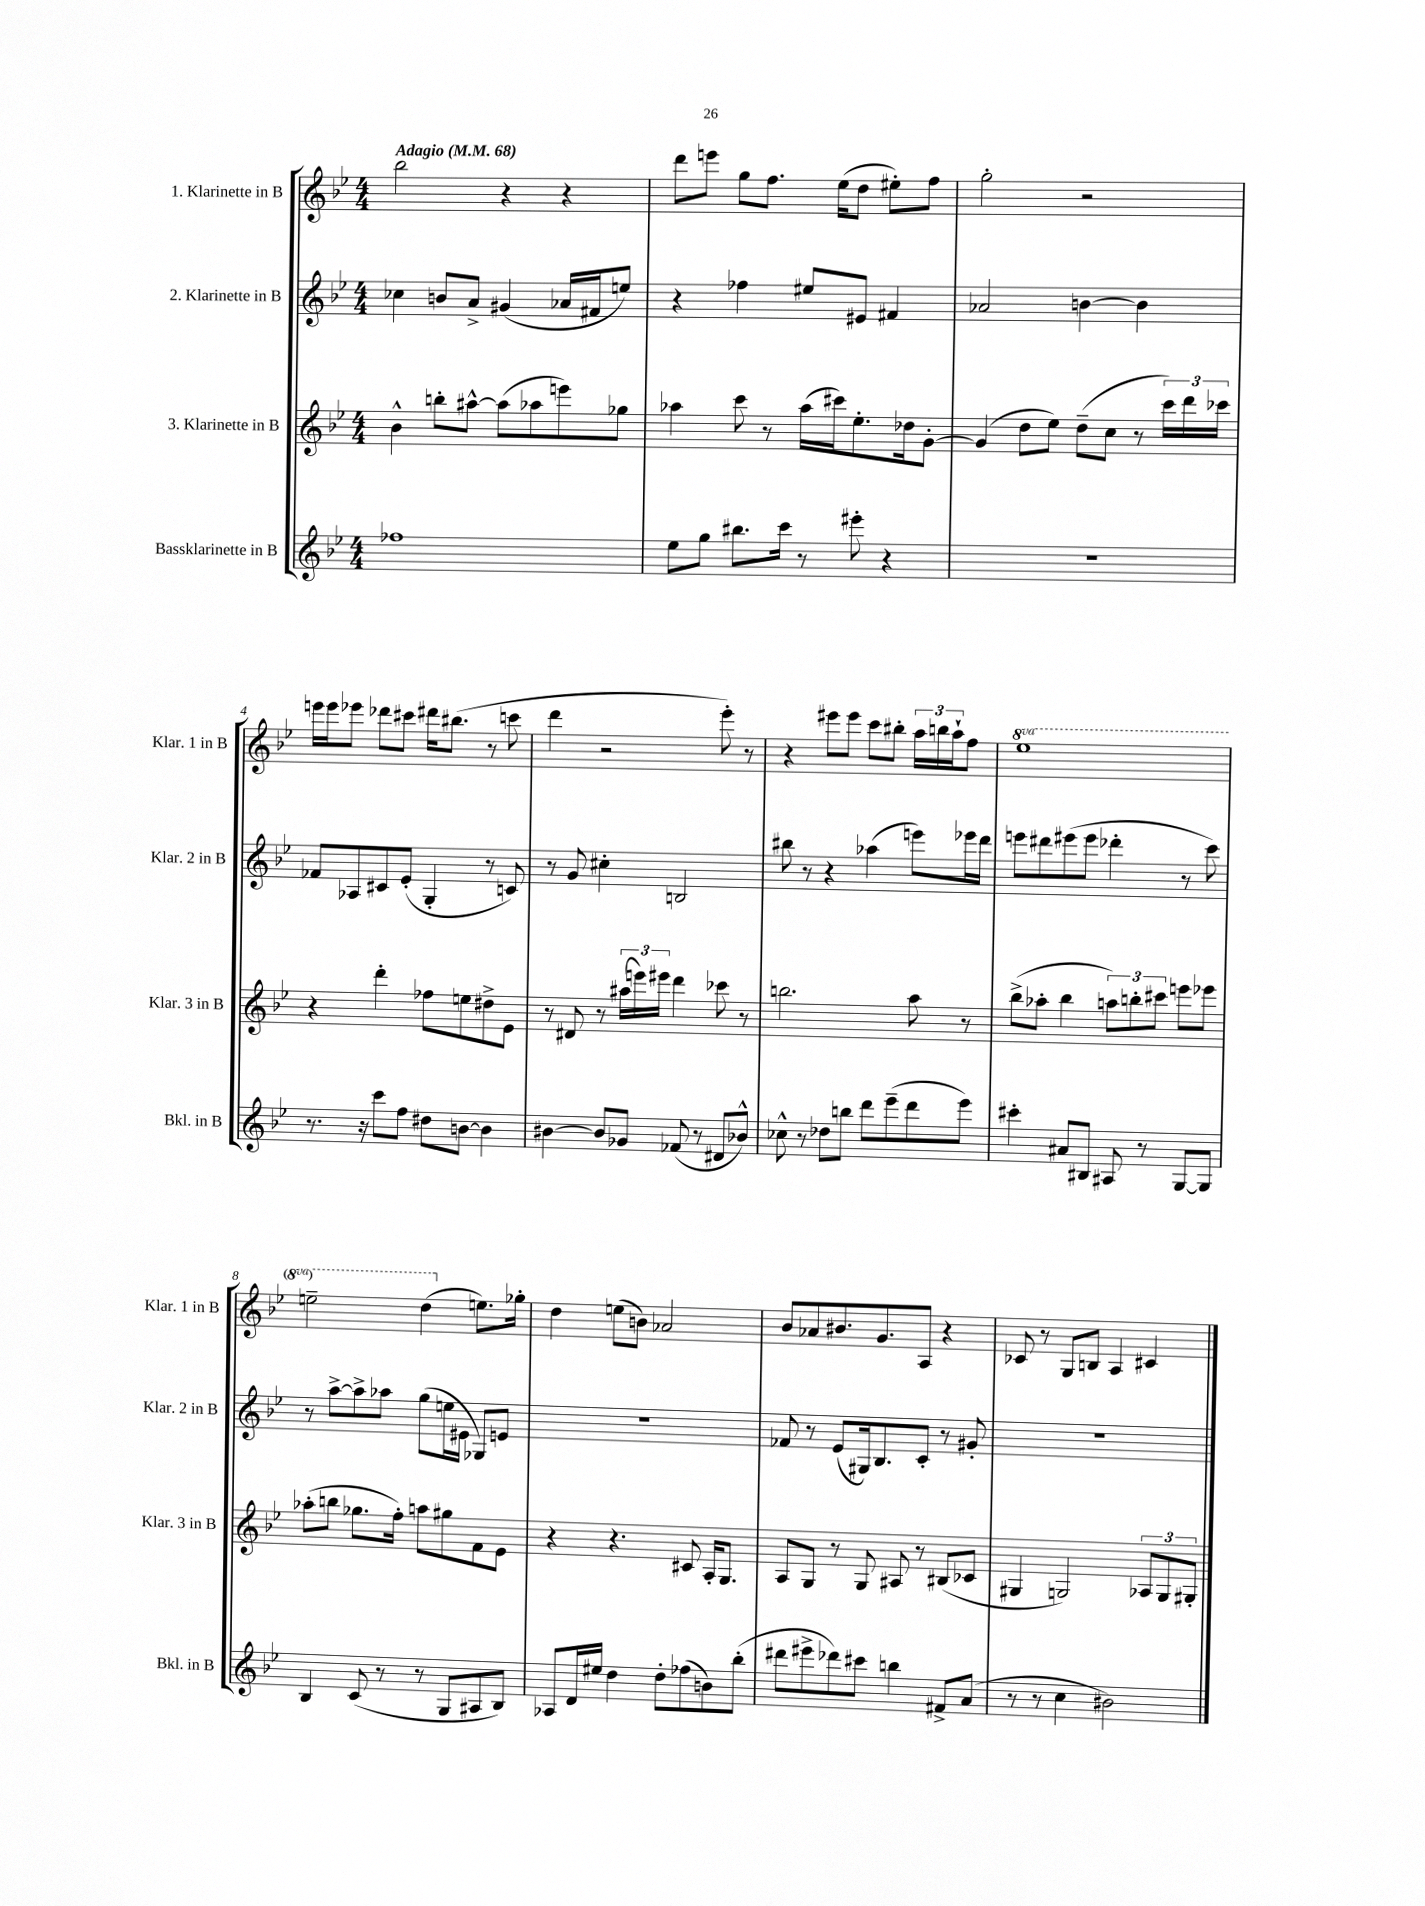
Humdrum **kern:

**kern	**kern	**kern	**kern
*staff4	*staff3	*staff2	*staff1
*clefG2	*clefG2	*clefG2	*clefG2
*k[b-e-]	*k[b-e-]	*k[b-e-]	*k[b-e-]
*M4/4	*M4/4	*M4/4	*M4/4
*MM68	*MM68	*MM68	*MM68
1ff-	4b-^^	4cc-	2bb-
.	8bb'	8b	.
.	[8aa#^^	8a^	.
.	(8aa#]	(4g#	4r
.	8aa-	.	.
.	8eee)	16a-	4r
.	.	16f#	.
.	8gg-	8ee)	.
=	=	=	=
8ee-	4aa-	4r	8ddd
8gg	.	.	8eee
8.bb#	8ccc	4ff-	8gg
.	8r	.	8.ff
16ccc	.	.	.
8r	(16aa-	8ee#	.
.	16ccc#)	.	(16ee-
8eee#'	8.ee-'	8e#	8dd
4r	.	4f#	8ee#')
.	16dd-	.	.
.	[8g'	.	8ff
=	=	=	=
1r	(4g]	2a-	2gg'
.	8dd	.	.
.	8ee-)	.	.
.	(8dd~	[4b	2r
.	8cc	.	.
.	8r	4b]	.
.	24ccc)	.	.
.	24ddd	.	.
.	24ccc-	.	.
=	=	=	=
8.r	4r	8f-	16eee
.	.	.	16eee
.	.	8A-	8eee-
16r	.	.	.
8ccc	4ddd'	8c#	8ddd-
8ff	.	(8e-'	8ccc#
8dd#	8ff-	4G'	16ddd#
.	.	.	(8.bb#
[8b	8ee	.	.
4b]	8dd#^	8r	8r
.	8e-	8c)	8ccc
=	=	=	=
[4b#	8r	8r	4ddd
.	8d#	8g	.
8b#]	8r	4cc#'	2r
8g-	(24aa#	.	.
.	24eee)	.	.
.	24eee#	.	.
(8f-	4ddd	2B	.
8r	.	.	.
8d#	8ccc-	.	8eee-')
8b-^^)	8r	.	8r
=	=	=	=
8cc-^^	2.bb	8bb#	4r
8r	.	8r	.
8dd-	.	4r	8eee#
8bb	.	.	8eee#
8ddd	.	(4aa-	8ccc
(8eee-~	.	.	8bb#'
8ddd	8aa	8eee)	24aa
.	.	.	24bb
.	.	.	24aa`
8eee-)	8r	16eee-	8ff
.	.	16ddd	.
=	=	=	=
4ccc#'	(8bb-^	8eee	1eee-
.	8aa-'	8ddd#	.
8a#	4bb-	(8eee#	.
8B#	.	8eee#	.
8A#	12aa)	4ddd-'	.
.	12bb'	.	.
8r	.	.	.
.	12ccc#	.	.
[8G	8eee	8r	.
8G]	8eee-	8ccc)	.
=	=	=	=
4B-	(8aa-'	8r	2eee~
.	8bb	[8aa^	.
(8c	8.gg-	8aa^]	.
8r	.	8aa-	.
.	16ff')	.	.
8r	8aa	(8gg	(4ddd
8G	8gg#	16ee	.
.	.	16e#	.
8A#	8f	8G-)	8.ee)
8B-)	8e-	8e	.
.	.	.	16gg-'
=	=	=	=
8A-	4r	1r	4dd
16d	.	.	.
16ee#	.	.	.
4dd	4.r	.	(8ee
.	.	.	8b)
8dd'	.	.	2a-
(8ff-	8c#	.	.
8b)	16A'	.	.
.	8.G	.	.
(8bb-'	.	.	.
=	=	=	=
8ddd#	8A	8f-	8b-
8eee#^	8G	8r	8a-
8ddd-)	8r	(8e-	8.b#
8ccc#	8G	16G#)	.
.	.	8.B-	8.g
4bb	8A#	.	.
.	8r	8c'	8A
8f#^	(8B#	8r	4r
(8a	8c-	8g#'	.
=	=	=	=
8r	4G#	1r	8c-
8r	.	.	8r
4cc	2G)	.	8G
.	.	.	8B
2b#)	.	.	4A
.	12A-	.	4c#
.	12G	.	.
.	12G#'	.	.
==	==	==	==
*-	*-	*-	*-
